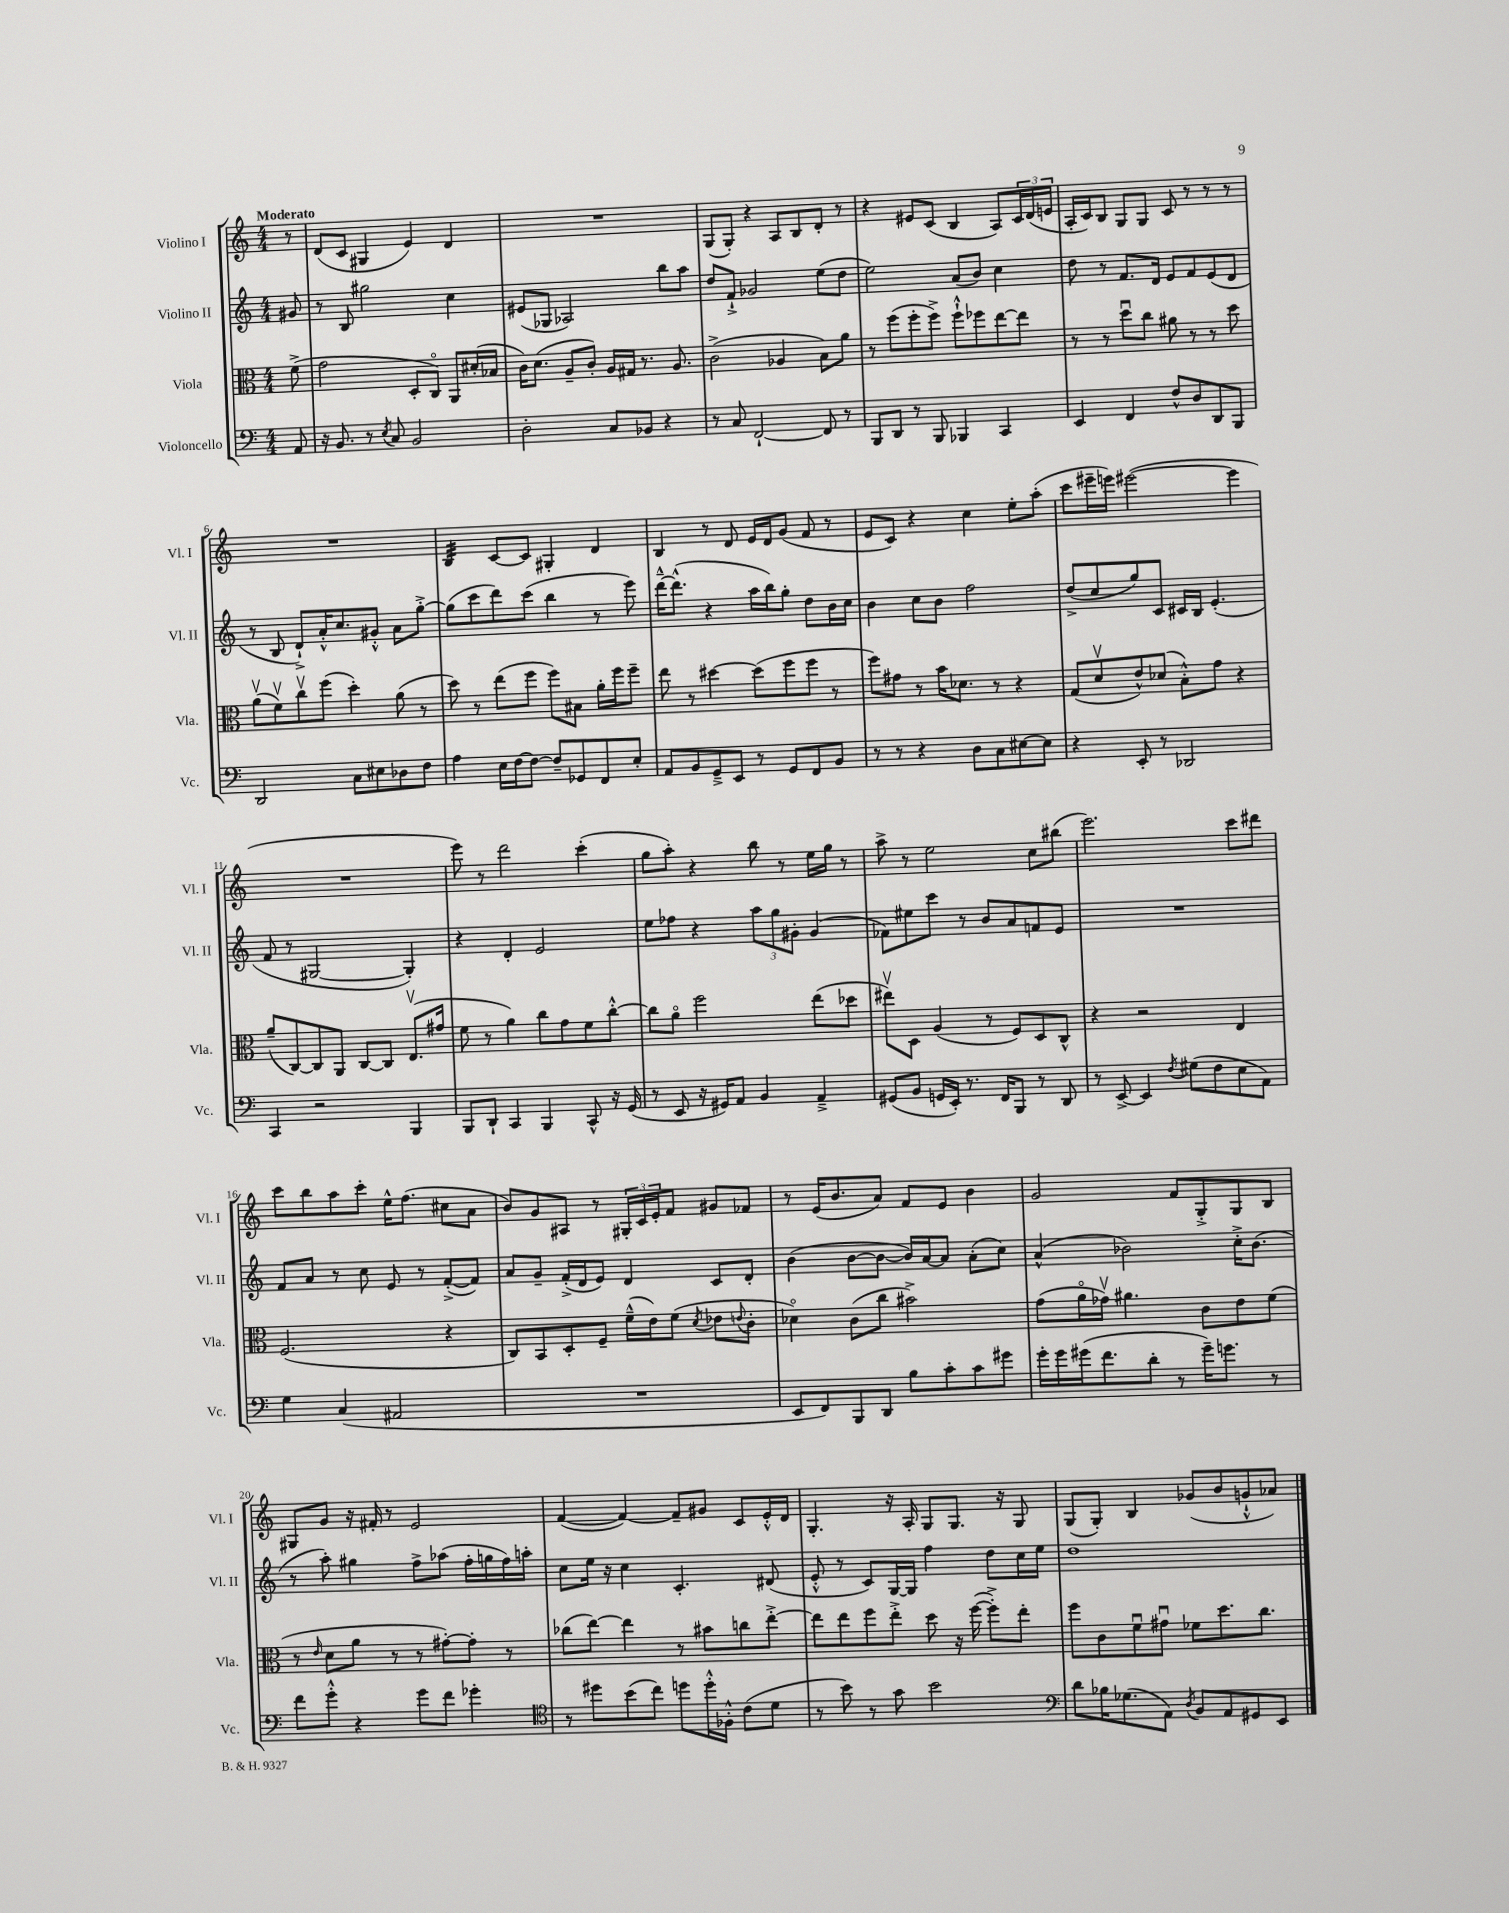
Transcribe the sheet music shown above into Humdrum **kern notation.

**kern	**kern	**kern	**kern
*part4	*part3	*part2	*part1
*staff4	*staff3	*staff2	*staff1
*I"Violoncello	*I"Viola	*I"Violino II	*I"Violino I
*I'Vc.	*I'Vla.	*I'Vl. II	*I'Vl. I
*clefF4	*clefC3	*clefG2	*clefG2
*k[]	*k[]	*k[]	*k[]
*M4/4	*M4/4	*M4/4	*M4/4
=	=	=	=
!	!	!	!LO:TX:a:B:t=Moderato
8AA/	(8f^\	8g#X/	8r
=1	=1	=1	=1
16r	2g\	8r	(8d/L
8.BB/	.	.	.
.	.	8B/	8c/J
8r	.	2gg#X\	4G#X/
8qE/	.	.	.
8C/	.	.	.
2BB/	8D'/L	.	4e/)
.	8C/J)	.	.
.	8AA/L	4cc\	4d/
.	(16d#X'/L	.	.
.	16B-X/JJ	.	.
=2	=2	=2	=2
2D'\	16c\KL)	(8e#X/L	1r
.	(8.d\J	.	.
.	.	8G-X/J	.
.	8A~/L	2A-X/)	.
.	8c'/J)	.	.
8C/L	16A/LL	.	.
.	16G#X/JJ	.	.
8BB-X/J	8.r	.	.
4r	.	8bb\L	.
.	8.A/	.	.
.	.	8aa\J	.
=3	=3	=3	=3
8r	(2c^\	8dd/L	(8G/L
8C/	.	8f`^/J	8G'/J)
[2FF`/	.	2g-X/	4r
.	4A-X/	.	8A/L
.	.	.	8B/
8FF/]	8B\L)	(8ee\L	8d'/J
8r	8a\J	8dd\J	8r
=4	=4	=4	=4
8BBB/L	8r	2ee\)	4r
8DD/J	(8ff\L	.	.
8r	8ff'\	.	8e#X/L
8BBB/	8ff^\J)	.	(8c/J
4BBB-X/	8ff`^^\L	(8a/L	4B/
.	8ff-X\	8b/J)	.
4CC/	[8ee\	4cc\	8A/L)
.	8ee\J]	.	24c/L
.	.	.	(24d/
.	.	.	24en/JJ
=5	=5	=5	=5
4EE/	8r	8dd\	16A'/LL
.	.	.	16c/J)
.	8r	8r	8B/J
4FF/	8ddu\L	8.f/L	8G/L
.	8cc\J	.	8G/J
.	.	16d/Jk	.
8F^^/L	8a#X\	8e/L	8c/
8D/	8r	8f/	8r
8DD/	8r	(8e/	8r
8BBB/J	8dd\	8d/J	8r
!!LO:LB:g=z
=6	=6	=6	=6
2DD/	(8av\L	8r	1r
.	8fv\)	8B/	.
.	8ccv\	8d`^/L)	.
.	(8ff\J	16a'^^/K	.
.	.	8.cc/	.
8C\L	4dd'\)	.	.
8E#X\	.	8g#X'^^/J	.
8D-X\	(8a\	8a\L	.
8F\J	8r	[8gg'^\J	.
=7	=7	=7	=7
*	*	*	*tremolo
4A\	8dd\)	(8gg\L]	32B/LLL
.	.	.	32B/
.	.	.	32B/
.	.	.	32B/
.	8r	8ccc\	32B/
.	.	.	32B/
.	.	.	32B/
.	.	.	32B/JJJ
*	*	*	*Xtremolo
16E\LL	(8ee\L	8ddd\)	[8c/L
[16F\J	.	.	.
8F\J_	8ff\J	(8ccc\J	8c/J]
8F~/L]	8ff\L)	4bb\	4G#X'/
8GG-X/	8B#X\J	.	.
8FF/	16a'\LL	8r	4d/
.	16ff\J	.	.
8E'/J	8ff~\J	8eee\)	.
=8	=8	=8	=8
8AA/L	8ee\	[16ddd~^^\KL	4B/
.	.	(8.ddd^^\J]	.
8BB/	8r	.	.
8GG~^/	[4dd#X\	4r	8r
8EE/J	.	.	8d/
8r	(8dd#\L]	16aa\LL	16e/LL
.	.	16bb\J)	16d/J
8GG/L	8ff\	8gg'\J	(8g/J
8FF/	8ff\J	8dd\L	8f/
8BB/J	8r	16b\L	8r
.	.	16cc\JJ	.
=9	=9	=9	=9
8r	8ff\L)	4b\	8e/L
8r	8g#X\J	.	8c/J)
4r	8r	8cc\L	4r
.	16b\KL	8b\J	.
.	8.d-X\J	.	.
8D\L	.	2ff\	4cc\
8C\	8r	.	.
[8E#X\	4r	.	8ee'\L
8E#\J]	.	.	(8aa'\J
=10	=10	=10	=10
4r	(8G/L	(8dd^/L	8ccc\L
.	8dv/	8cc/	16eee#X~\L
.	.	.	16eeen\JJ)
8EE'/	8e^^/)	8gg/)	([2eee#X\
8r	(8d-X/J	8c/J	.
2DD-X/	8B'^^\L)	16c#X/LL	.
.	.	16B/JJ	.
.	8g\J	(4.e'/	.
.	4r	.	4eee#\]
!!LO:LB:g=z
=11	=11	=11	=11
4CC/	(8a~/L	8f/	1r
.	[8C/)	8r	.
2r	8C/]	[2G#X/	.
.	8AA/J	.	.
.	[8C/L	.	.
.	8C/J]	.	.
4BBB/	(8.Ev/L	4G#'/])	.
.	16g#X/Jk	.	.
=12	=12	=12	=12
8BBB/L	8f\	4r	8eee\)
8DD`/J	8r	.	8r
4CC/	4a\)	4d'/	2ddd\
4BBB/	8cc\L	2e/	.
.	8g\	.	.
8CC^^/	8f\	.	(4ccc'\
16r	[8cc'^^\J	.	.
(16GG/	.	.	.
=13	=13	=13	=13
8r	8cc\L]	8ee\L	8gg\L
8EE/	8a\J	8ff-X\J	8aa'\J)
16r	2ff\	4r	4r
16GG#X/KL)	.	.	.
8AA/J	.	.	.
4BB/	.	12aa\L	8bb\
.	.	12gg\	.
.	.	.	8r
.	.	12g#X'\J	.
4AA~^/	(8ee\L	(4g#/	16ee\LL
.	.	.	16gg\JJ
.	8dd-X\J	.	8r
=14	=14	=14	=14
(8GG#X/L	8ee#Xv\L)	8f-X\L)	8aa^\
8BB/J	8D\J	8ee#X\	8r
16GGn/LL	(4A/	8ccc\J	2ee\
16EE'/JJ)	.	.	.
8.r	.	8r	.
.	8r	8b/L	.
16FF/KL	.	.	.
8BBB/J	8F/L)	8a/	.
8r	8D/	8fn/	8cc\L
8DD/	8C^^/J	8e/J	(8bb#X\J
=15	=15	=15	=15
8r	4r	1r	2.eee\)
[8EE^/	.	.	.
4EE/]	2r	.	.
8qF/	.	.	.
(8G#X\L	.	.	.
8F\	.	.	.
8E\	4E/	.	8ccc\L
8AA\J)	.	.	8ddd#X\J
!!LO:LB:g=z
=16	=16	=16	=16
4G\	(2.F/	8f/L	8ccc\L
.	.	8a/J	8bb\
(4C/	.	8r	8aa\
.	.	8cc\	8ccc'\J
2AA#X/	.	8e/	16ee^^\KL
.	.	.	(8.ff\J
.	.	8r	.
.	4r	([8f'^/L	8cc#X\L
.	.	8f/J])	8a\J
=17	=17	=17	=17
1r	8C/L)	8a/L	8b/L)
.	8BB/	8g~/J	8g/
.	8D'/	(16f'^/LL	8A#X/J
.	.	16d/J	.
.	8F~/J	8e/J)	8r
.	(16f~^^\LL	4d/	24G#X'/LL
.	.	.	24c/
.	16e\J)	.	.
.	.	.	24e'/J
.	(8f\J	.	8f/J
.	8qd/	.	.
.	8e-X\L	8c/L	8g#X/L
.	8qqen/	.	.
.	8c'\J	8d'/J	8f-X/J
=18	=18	=18	=18
8EE/L	4d-X\)	(4b\	8r
8FF/)	.	.	(16e/KL
.	.	.	8.b/
8BBB/	(8c\L	[8b\L	.
8DD/J	8cc\J	8b\J_	8a/J)
8B\L	2b#X^\)	16b/LL])	8f/L
.	.	[16a/J	.
8c'\	.	8a/J]	8e/J
8c\	.	(8a'\L	4b\
8g#X\J	.	8cc\J)	.
=19	=19	=19	=19
16g'\LL	(8g\L	(4a^^/	2g/
16g\	.	.	.
(16g#X\J	16a\L	.	.
8.f\	16g-Xv\JJ)	.	.
.	4.a#X\	2b-X\)	.
8d'\J	.	.	.
8r	.	.	8f/L
16g#~\KL)	8c\L	.	8G'^/
8.gn\J	.	.	.
.	8e\	16cc'^\KL	8G/
.	.	(8.b-\J	.
8r	(8f\J	.	8B/J
!!LO:LB:g=z
=20	=20	=20	=20
8f\L	8r	8r	8G#X/L
.	16qqe/	.	.
8g'^^\J	8d\L	8aa'\)	8g/J
4r	8a\J	4gg#X\	16r
.	.	.	16f#X'/
.	8r	.	8r
8g\L	8r	8ff^\L	2e/
8f\J	[8g#X'\L)	(8aa-X\J	.
4g-X'\	8g#'\J]	16ff'\LL	.
.	.	16ggn\	.
.	8r	16ff\)	.
.	.	16aan'\JJ	.
=21	=21	=21	=21
*clefC4	*	*	*
8r	(8cc-X\L	8cc\L	([4f/
8dd#X\L	[8ee\J)	16ee\Jk	.
.	.	16r	.
(8b\	4ee\]	4cc\	4f/_)
8cc\J)	.	.	.
8ddn\L	8r	4.c'/	8f~/L]
16dd'^^\L	8b#X\L	.	8g#X/J
16F-X'^^\JJ	.	.	.
(8c\L	8ccn\	.	8c/L
8d\J	[8ee'^\J	(8d#X/	16e'^^/L
.	.	.	16d/JJ
=22	=22	=22	=22
8r	8ee\L]	8e'^^/	4.G'/
8b\)	8ee\	8r	.
8r	8ff\	8c/L)	.
8g\	8ee'^\J	[16G/L	16r
.	.	16G/JJ]	16A'/
2b\	8dd\	4ff\	8G/L
.	16r	.	8.G/J
.	([16ff\	.	.
.	8ff'^\L])	8dd\L	.
.	.	.	16r
.	8ee'\J	16cc\L	8G/
.	.	16ee\JJ	.
=23	=23	=23	=23
*clefF4	*	*	*
8d\L	8ff\L	1dd	(8G/L
16B-X\K	8c\	.	8G'/J)
(8.G-X\	.	.	.
.	8fu\	.	4B/
8AA\J)	8g#Xu\J	.	.
8qD/	.	.	.
8BB/L	8f-X\L	.	(8g-X/L
8AA/	8.dd\	.	8b/
8GG#X/	.	.	8gn`^^/
.	8.cc\J	.	.
8EE/J	.	.	8a-X/J)
==	==	==	==
*-	*-	*-	*-
